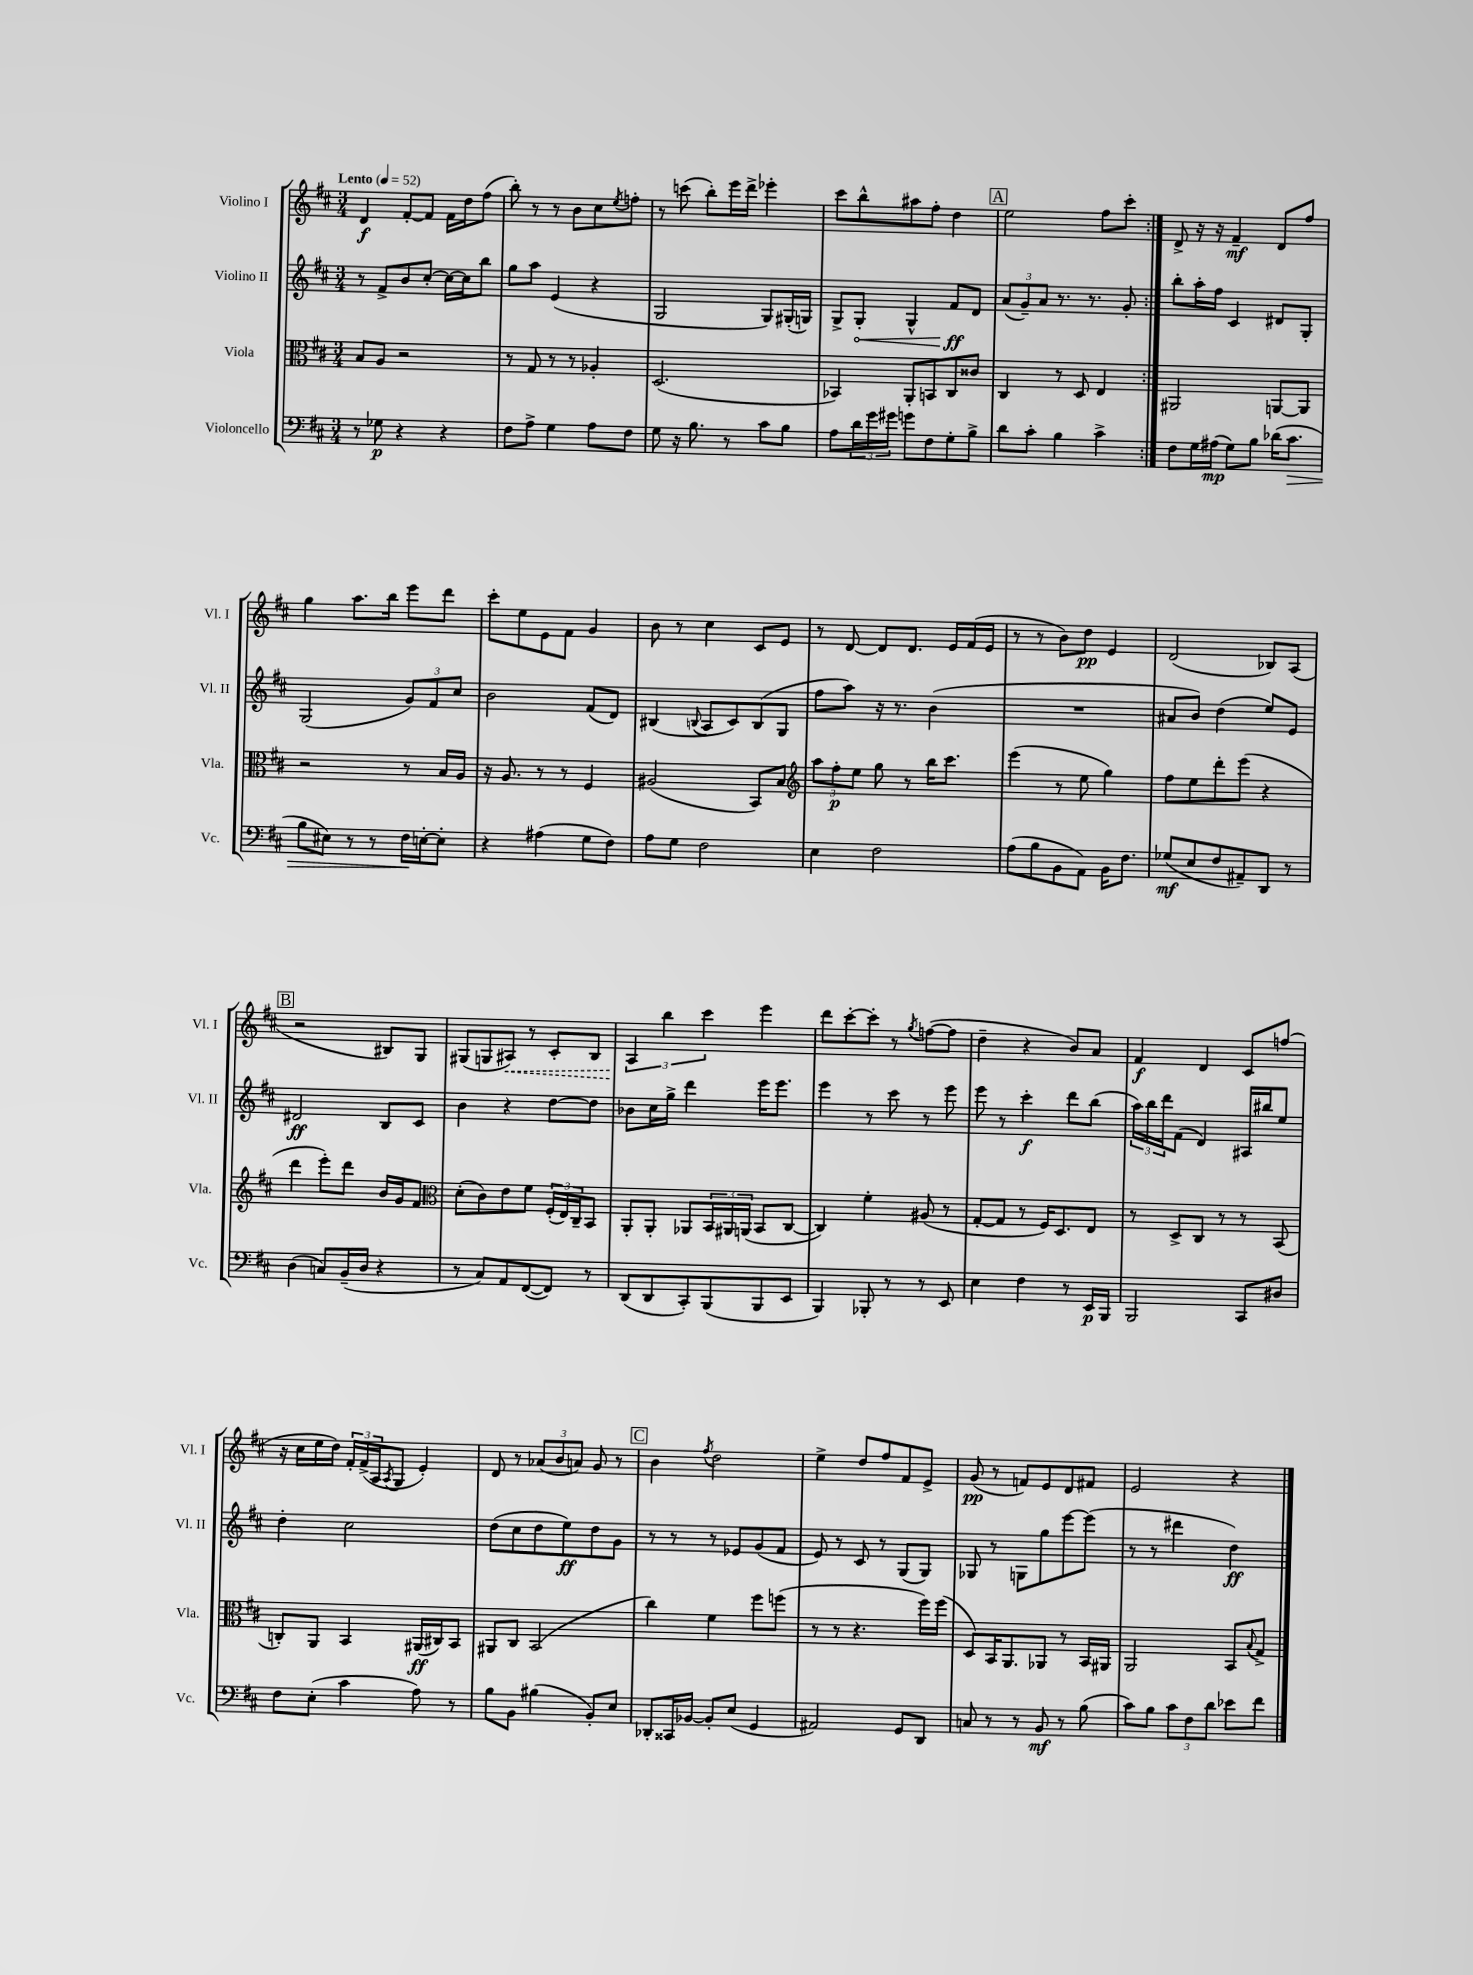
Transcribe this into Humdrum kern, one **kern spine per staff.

**kern	**kern	**kern	**kern
*staff4	*staff3	*staff2	*staff1
*clefF4	*clefC3	*clefG2	*clefG2
*k[f#c#]	*k[f#c#]	*k[f#c#]	*k[f#c#]
*M3/4	*M3/4	*M3/4	*M3/4
*MM52	*MM52	*MM52	*MM52
8r	8B	8r	4d
8G-	8A	8f#^	.
4r	2r	8b	[8f#'
.	.	[8cc#'	8f#]
4r	.	16cc#_	16f#
.	.	16cc#]	16dd
.	.	8bb	(8ff#
=	=	=	=
8F#	8r	8gg	8bb')
8A^	8G	8aa	8r
4G	8r	(4e	8r
.	8r	.	8b
8A	4A-'	4r	8cc#
.	.	.	8qee
8F#	.	.	8ff'
=	=	=	=
8G	(2.D	2G	8r
16r	.	.	(8ccc
8.B	.	.	.
.	.	.	8bb')
8r	.	.	16eee
.	.	.	16ddd^
8c#	.	8G)	4eee-'
8B	.	(16G#'	.
.	.	16G)	.
=	=	=	=
8A	4BB-)	8G^	8ccc#
24d	.	8G'	8bb^^
24g	.	.	.
24g#	.	.	.
8g	8AA'	4G^^	8aa#
8F#	8BB	.	8ff#'
8G'	8C#	8f#	4dd
8B^	8c##	8d	.
=	=	=	=
8d	4C#	(12a	2ee
.	.	12g~)	.
8c#'	.	.	.
.	.	12a	.
4B	8r	8.r	.
.	8D	.	.
.	.	8.r	.
4c#^	4E	.	8ff#
.	.	8g'	8ccc#'
=:|!	=:|!	=:|!	=:|!
8F#	2AA#	8bb'	8d^
16G	.	16aa'	16r
(16A#	.	16ff#	16r
8G)	.	4c#	4f#~
8B	.	.	.
(16d-	[8AA	8d#	8d
8.c#	.	.	.
.	8AA]	8G'	8ff#
=	=	=	=
8B	2r	(2G	4gg
8E#)	.	.	.
8r	.	.	8.aa
8r	.	.	.
.	.	.	16bb
16F#	8r	12g)	8eee
[16E'	.	.	.
.	.	12f#	.
8E']	16B	.	8ddd
.	.	12cc#	.
.	16A	.	.
=	=	=	=
4r	16r	2b	8ccc#'
.	8.A	.	.
.	.	.	8ee
(4A#	8r	.	8e
.	8r	.	8f#
8G	4F#	(8f#	4g
8F#)	.	8d)	.
=	=	=	=
8A	(2A#	(4B#	8b
8G	.	.	8r
.	.	8qqB	.
2F#	.	8A	4cc#
.	.	8c#)	.
.	8BB)	(8B	8c#
.	8B	8G	8e
=	=	=	=
*	*clefG2	*	*
4E	12aa	8ff#	8r
.	12ff#'	.	.
.	.	8aa)	[8d
.	12ee	.	.
2F#	8gg	16r	8d]
.	.	8.r	.
.	8r	.	8.d
.	16bb	(4b	.
.	8.ccc#	.	16e
.	.	.	(16f#
.	.	.	16e
=	=	=	=
(8A	(4eee	2.r	8r
8B	.	.	8r
8BB	8r	.	8b)
8AA)	8ee	.	8dd
16BB	4gg)	.	4e
8.F#	.	.	.
=	=	=	=
(8G-	8ff#	8a#	(2d
8E	8ee	8b)	.
8F#	8ddd'	(4dd	.
8AA#~)	(8eee	.	.
8DD	4r	8ee)	8B-)
8r	.	8e	(8A
=	=	=	=
(4D	4ddd	2d#	2r
8C)	8eee')	.	.
(16BB~	8ddd	.	.
16D	.	.	.
4r	16b	8B	8B#)
.	16g	.	.
.	8f#	8c#	8G
=	=	=	=
*	*clefC3	*	*
8r	(8d'	4b	(8G#
8C#)	8c#)	.	8G
8AA	8e	4r	8A#)
([8FF#	8f#	.	8r
8FF#])	(24F#'	[8dd	8c#'
.	24E)	.	.
.	24C#~	.	.
8r	8BB	8dd]	8B
=	=	=	=
(8DD	8AA'	8b-	6A
8DD	8AA'	16cc#	.
.	.	.	6bb
.	.	16gg^	.
8CC#')	8AA-	4ddd	.
.	.	.	6ccc#
(8BBB	24BB	.	.
.	24AA#	.	.
.	(24AA	.	.
8BBB	8BB	16eee	4eee
.	.	8.eee	.
8EE	[8C#	.	.
=	=	=	=
4BBB)	4C#])	4eee	8ddd
.	.	.	[8ccc#'
8BBB-'	4f#'	8r	8ccc#']
8r	.	8ccc#	8r
.	.	.	8qgg
8r	(8A#	8r	([8ff
8EE	8r	8eee	8ff]
=	=	=	=
4E	[8G'	8eee	4dd~
.	8G]	8r	.
4F#	8r	4ccc#'	4r
.	16F#)	.	.
.	8.D	.	.
8r	.	8ddd	8b)
16EE	8E	(8bb	8a
16BBB	.	.	.
=	=	=	=
2BBB	8r	24aa)	4f#
.	.	24bb	.
.	.	24ddd	.
.	8D^	(8f#	.
.	8C#	4d)	4d
.	8r	.	.
8CC#	8r	16A#	8c#
.	.	16bb#	.
8D#	(8BB	8ee	(8ff
=	=	=	=
8F#	8C')	4dd'	16r
.	.	.	16cc#
(8E'	8AA	.	16ee
.	.	.	16dd)
4c#	4BB	2cc#	24f#'
.	.	.	(24f#^
.	.	.	24A
.	.	.	8qA
.	.	.	8G
8A)	(16AA#	.	4e')
.	16C#)	.	.
8r	8BB	.	.
=	=	=	=
8B	8AA#	(8dd	8d
8BB	8C#	8cc#	8r
(4B#	(2BB	8dd	(12a-
.	.	.	12b
.	.	8ee)	.
.	.	.	12a)
8BB')	.	8dd	8g
8E	.	8g	8r
=	=	=	=
8DD-'	4cc#)	8r	4b
16CC##	.	8r	.
[16BB-	.	.	.
.	.	.	8qff#
8BB-']	4f#	8r	2dd
(8E	.	8e-	.
4GG	8ff#	(8g	.
.	(8ff	8f#	.
=	=	=	=
2AA#)	8r	8e)	4ee^
.	8r	8r	.
.	4.r	8c#	8dd
.	.	8r	8ff#
8GG	.	(8G	8f#
8DD	16ff#)	8G)	8e^
.	(16ff#	.	.
=	=	=	=
8C	8D)	8G-	(8g
8r	16BB	8r	8r
.	8.AA	.	.
8r	.	8G	8f)
8BB	8AA-	8gg	8e
8r	8r	[8eee	8d
(8B	16BB	(8eee]	8f#
.	16AA#	.	.
=	=	=	=
8c#)	2AA	8r	2e
8B	.	8r	.
12c#	.	4ddd#	.
12F#	.	.	.
12d	.	.	.
8e-	8BB	4dd)	4r
.	8qqB	.	.
8f#	8G^	.	.
==	==	==	==
*-	*-	*-	*-
